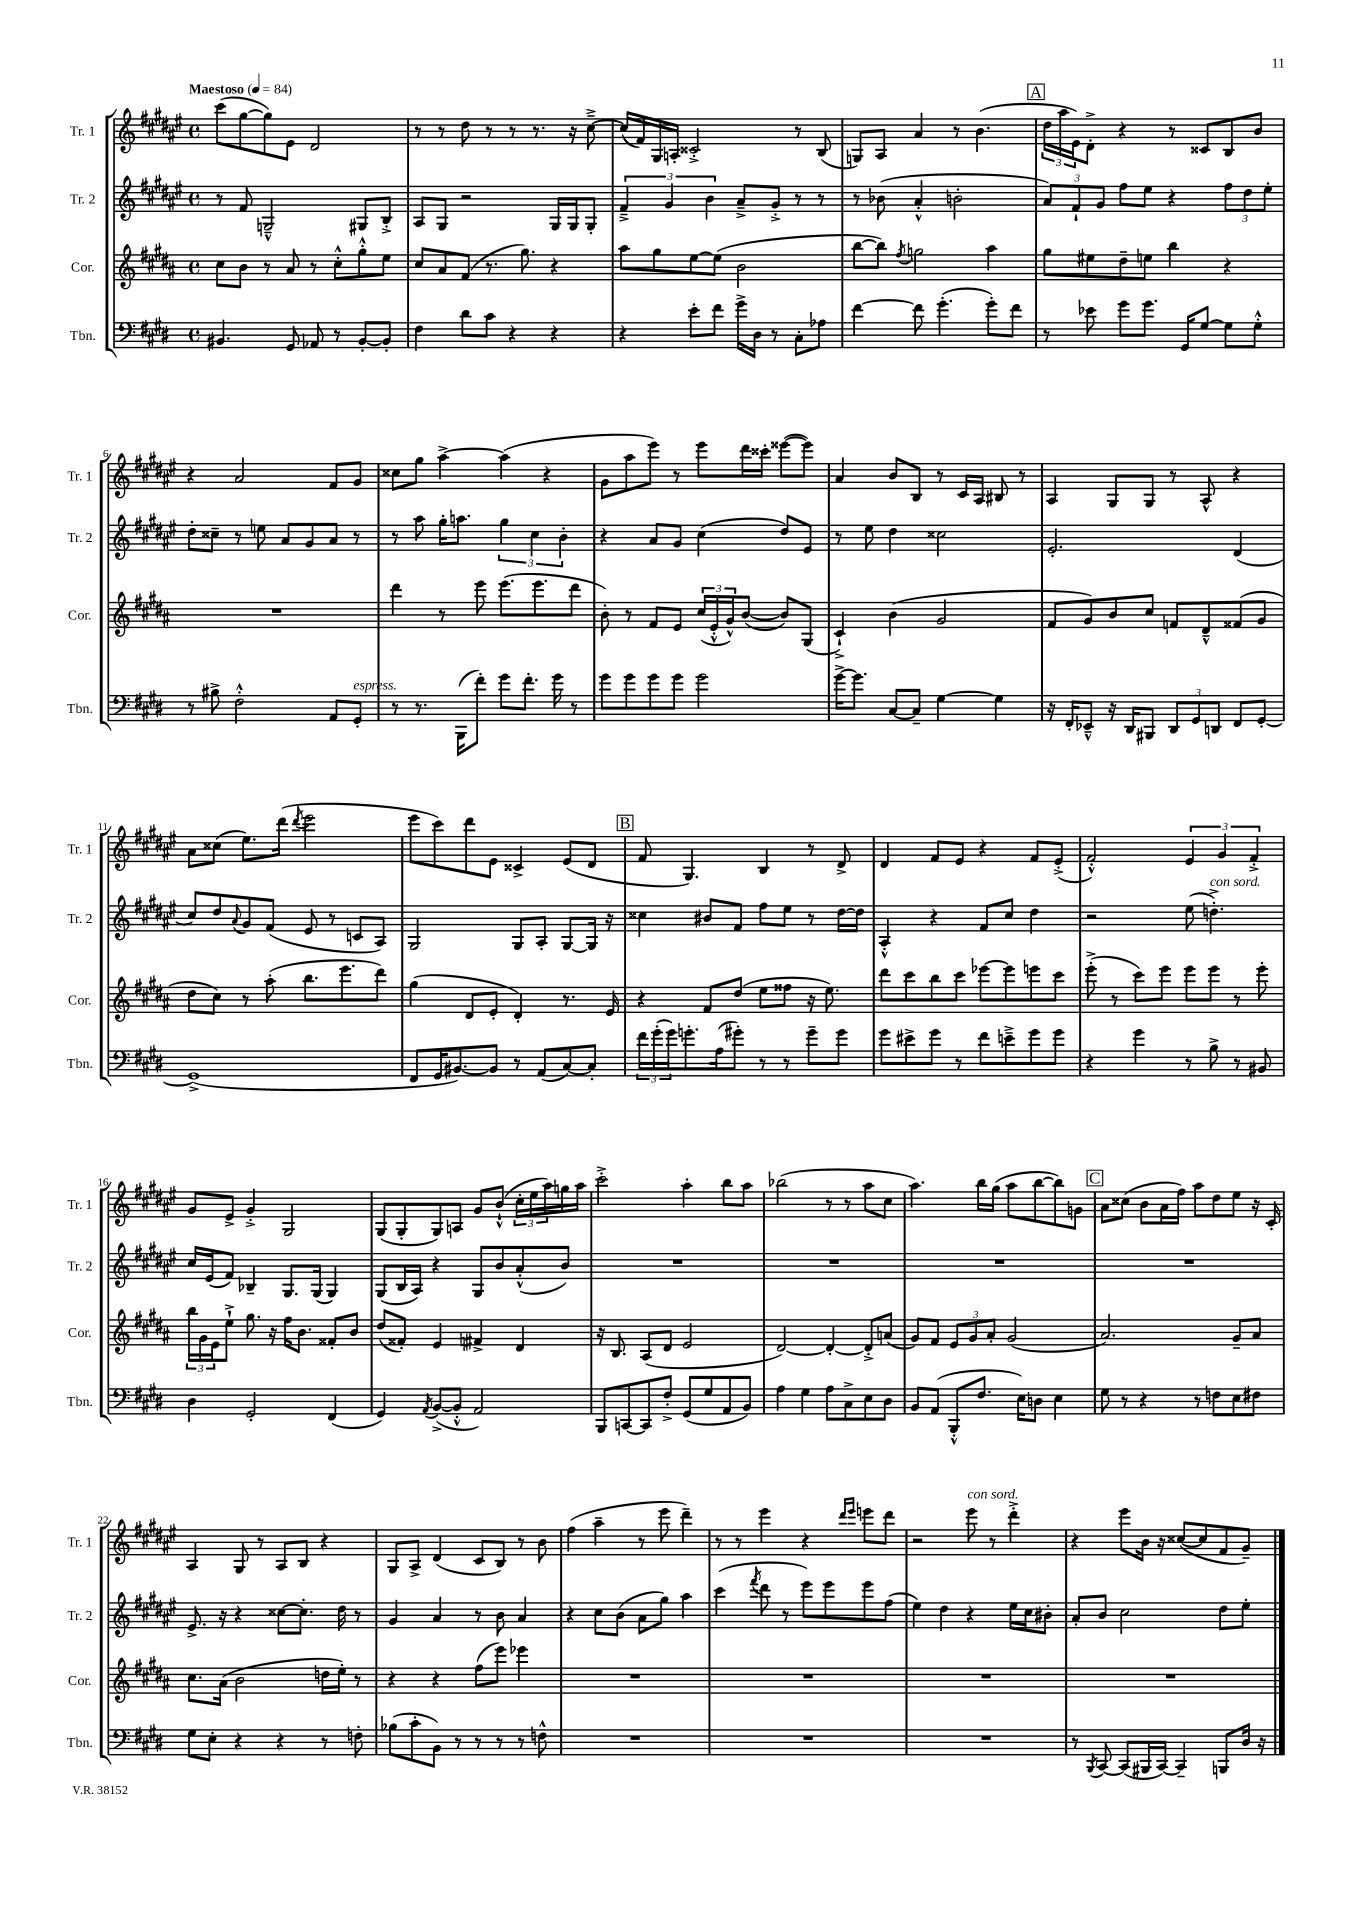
<<
\new StaffGroup <<
\new Staff = "s0" \with { instrumentName = "Tr. 1" shortInstrumentName = "Tr. 1" } {
    \clef treble \key fis \major \defaultTimeSignature \time 4/4 \tempo "Maestoso" 4 = 84
    cis'''8( gis''8~ gis''8) eis'8 dis'2 |
    r8 r8 dis''8 r8 r8 r8. r16 cis''8~---> |
    cis''16( fis'16) gis16 a16-. cisis'2-.-> r8 b8( |
    g8) ais8 ais'4 r8 b'4.( |
    \mark \markup { \box "A" } \tuplet 3/2 { dis''16 ais''16 eis'16) } dis'8-.-> r4 r8 cisis'8 b8 b'8 |
    r4 ais'2 fis'8 gis'8 |
    cisis''8 gis''8 ais''4~-> ais''4( r4 |
    gis'8 ais''8 eis'''8) r8 eis'''8 dis'''16 cisis'''16-. eisis'''8~( eisis'''8) |
    ais'4 b'8 b8 r8 cis'16 ais16 bis8 r8 |
    ais4 gis8 gis8 r8 ais8-^ r4 |
    ais'8 cisis''8( eis''8.) dis'''16( \acciaccatura { dis'''8 } eis'''2 |
    eis'''8 cis'''8) dis'''8 eis'8 cisis'4-> eis'8( dis'8 |
    \mark \markup { \box "B" } fis'8 gis4.) b4 r8 dis'8-> |
    dis'4 fis'8 eis'8 r4 fis'8 eis'8-.->( |
    fis'2-.-^) \tuplet 3/2 { eis'4 gis'4 fis'4-.-> } |
    gis'8 eis'8-> gis'4-.-> gis2 |
    gis8( gis8-. gis8) a8 gis'8 b'8-!-^( \tuplet 3/2 { cis''16-. eis''16 ais''16) } g''16 ais''16 |
    cis'''2-.-> ais''4-. b''8 ais''8 |
    bes''2( r8 r8 ais''8 cis''8 |
    ais''4.) b''16 gis''16( ais''8 b''8~ b''8) g'8 |
    \mark \markup { \box "C" } ais'8 cisis''8( b'8 ais'16 fis''16) ais''8 dis''8 eis''8 r16 cis'16-. |
    ais4 gis8 r8 ais8 b8 r4 |
    gis8 ais8-> dis'4( cis'8 b8) r8 b'8 |
    fis''4( ais''4-- r8 eis'''8 dis'''4--) |
    r8 r8 eis'''4 r4 \grace { dis'''16 eis'''16 } e'''8 dis'''8 |
    r2 eis'''8^\markup { \italic "con sord." } r8 dis'''4-.-> |
    r4 eis'''8 b'16 r16 cisis''8~( cisis''8 fis'8 gis'8--) \bar "|." |
}
\new Staff = "s1" \with { instrumentName = "Tr. 2" shortInstrumentName = "Tr. 2" } {
    \clef treble \key fis \major \defaultTimeSignature \time 4/4
    r8 fis'8 g2---^ gis8 b8-.-> |
    ais8 gis8 r2 gis16 gis16 gis8-. |
    \tuplet 3/2 { fis'4---> gis'4 b'4 } ais'8---> gis'8-.-> r8 r8 |
    r8 bes'8( ais'4-.-^ b'2-. |
    \mark \markup { \box "A" } \tuplet 3/2 { ais'8) fis'8-! gis'8 } fis''8 eis''8 r4 \tuplet 3/2 { fis''8 dis''8 eis''8-. } |
    dis''8-. cisis''8-- r8 e''8 ais'8 gis'8 ais'8 r8 |
    r8 ais''8 gis''16-. a''8. \tuplet 3/2 { gis''4 cis''4 b'4-. } |
    r4 ais'8 gis'8 cis''4( dis''8) eis'8 |
    r8 eis''8 dis''4 cisis''2 |
    eis'2.-. dis'4( |
    cis''8) dis''8 \appoggiatura { ais'8 } gis'8 fis'8( eis'8 r8 c'8 ais8) |
    gis2 gis8 ais8-. gis8~ gis16 r16 |
    \mark \markup { \box "B" } cisis''4 bis'8 fis'8 fis''8 eis''8 r8 dis''16~ dis''16 |
    ais4-.-^ r4 fis'8 cis''8 dis''4 |
    r2 eis''8( d''4.-.->^\markup { \italic "con sord." }) |
    cis''16 eis'16( fis'8) bes4-- gis8. gis16( gis4) |
    gis8( b16 ais16) r4 gis8 b'8 ais'8-.-^( b'8) |
    R1 |
    R1 |
    R1 |
    \mark \markup { \box "C" } R1 |
    eis'8.-> r16 r4 cisis''8~ cisis''8.-. dis''16 r8 |
    gis'4 ais'4 r8 b'8 ais'4 |
    r4 cis''8 b'8( ais'8 gis''8) ais''4 |
    cis'''4( \acciaccatura { fis'''8 } dis'''8 r8 eis'''8) eis'''8 eis'''8 fis''8( |
    eis''4) dis''4 r4 eis''16 cis''16 bis'8-. |
    ais'8-. b'8 cis''2 dis''8 eis''8-. \bar "|." |
}
\new Staff = "s2" \with { instrumentName = "Cor." shortInstrumentName = "Cor." } {
    \clef treble \key b \major \defaultTimeSignature \time 4/4
    cis''8 b'8 r8 ais'8 r8 cis''8-.-^ gis''8-.-^ e''8 |
    cis''8 ais'8 fis'8( r8. gis''8.) r4 |
    ais''8 gis''8 e''8~ e''8( b'2 |
    b''8~ b''8) \acciaccatura { fis''8 } g''2 ais''4 |
    \mark \markup { \box "A" } gis''8 eis''8 dis''8-- e''8 b''4 r4 |
    R1 |
    dis'''4 r8 e'''8 e'''8.( e'''8. dis'''8 |
    b'8-.) r8 fis'8 e'8 \tuplet 3/2 { cis''16( e'16-.-^ gis'16-^) } b'8~( b'8) gis8( |
    cis'4-!->) b'4( gis'2 |
    fis'8 gis'8) b'8 cis''8 f'8 dis'8---^ fisis'8( gis'8 |
    dis''8 cis''8) r8 ais''8-.( b''8. e'''8. dis'''8) |
    gis''4( dis'8 e'8-. dis'4-.) r8. e'16 |
    \mark \markup { \box "B" } r4 fis'8 dis''8( e''8 fisis''8 r16 e''8.) |
    dis'''8 cis'''8 b''8 cis'''8 ees'''8~ ees'''8 e'''8 cis'''8 |
    e'''8-.->( r8 cis'''8) e'''8 e'''8 e'''8 r8 e'''8-. |
    \tuplet 3/2 { b''16 gis'16 e'16 } e''8-!-> gis''8. r16 fis''16 b'8. fisis'8-. b'8 |
    dis''8( fisis'8-.) e'4 fis'4-> dis'4 |
    r16 b8. ais8( dis'8 e'2 |
    dis'2~) dis'4~-. dis'8-.-> a'8( |
    gis'8) fis'8 \tuplet 3/2 { e'8 gis'8 ais'8-. } gis'2( |
    \mark \markup { \box "C" } ais'2.) gis'8-- ais'8 |
    cis''8. ais'16( b'2 d''16 e''16-.) r8 |
    r4 r4 fis''8( e'''8) ees'''4 |
    R1 |
    R1 |
    R1 |
    R1 \bar "|." |
}
\new Staff = "s3" \with { instrumentName = "Tbn." shortInstrumentName = "Tbn." } {
    \clef bass \key e \major \defaultTimeSignature \time 4/4
    bis,4. gis,8 aes,8 r8 bis,8~-. bis,8-. |
    fis4 dis'8 cis'8 r4 r4 |
    r4 e'8-. fis'8 gis'16-> dis16 r8 cis8-. aes8 |
    fis'4~ fis'8 gis'4.-.( gis'8-.) fis'8 |
    \mark \markup { \box "A" } r8 ees'8 gis'8 gis'8. gis,16 gis8~ gis8 gis8-.-^ |
    r8 bis8-> fis2-.-^ a,8 gis,8-.^\markup { \italic "espress." } |
    r8 r8. b,,16( fis'8-.) gis'8 fis'8.-. gis'16 r8 |
    gis'8 gis'8 gis'8 gis'8 gis'2 |
    gis'16~-> gis'8. cis8~ cis8-- gis4~ gis4 |
    r16 fis,16-. ees,8---^ r16 dis,16 bis,,8 \tuplet 3/2 { dis,8 gis,8 d,8 } fis,8 gis,8~-. |
    gis,1->( |
    fis,8 gis,16 bis,8.~) bis,8 r8 a,8( cis8~) cis8-. |
    \mark \markup { \box "B" } \tuplet 3/2 { fis'16 gis'16-.( gis'16) } g'8.-. a16( gis'8-.) r8 r8 gis'8-- gis'8 |
    gis'8 eis'8-> gis'8 r8 fis'8 e'8---> gis'8 gis'8 |
    r4 gis'4 r8 b8-> r8 bis,8 |
    dis4 gis,2-. fis,4( |
    gis,4) \acciaccatura { a,8 } b,8~->( b,8-.-^ a,2) |
    b,,8 c,8~ c,8 fis8-.-> gis,8( gis8 a,8 b,8) |
    a4 gis4 a8 cis8-> e8 dis8 |
    b,8 a,8( b,,8-.-^ fis8. e16) d8 e4 |
    \mark \markup { \box "C" } gis8 r8 r4 r8 f8 e8 fis8 |
    gis8 e8-. r4 r4 r8 f8-. |
    bes8( cis'8-. b,8) r8 r8 r8 r8 f8-^ |
    R1 |
    R1 |
    R1 |
    r8 \acciaccatura { b,,8 } cis,8~ cis,8( bis,,16 cis,16~) cis,4-- b,,8 dis16 r16 \bar "|." |
}
>>
>>
